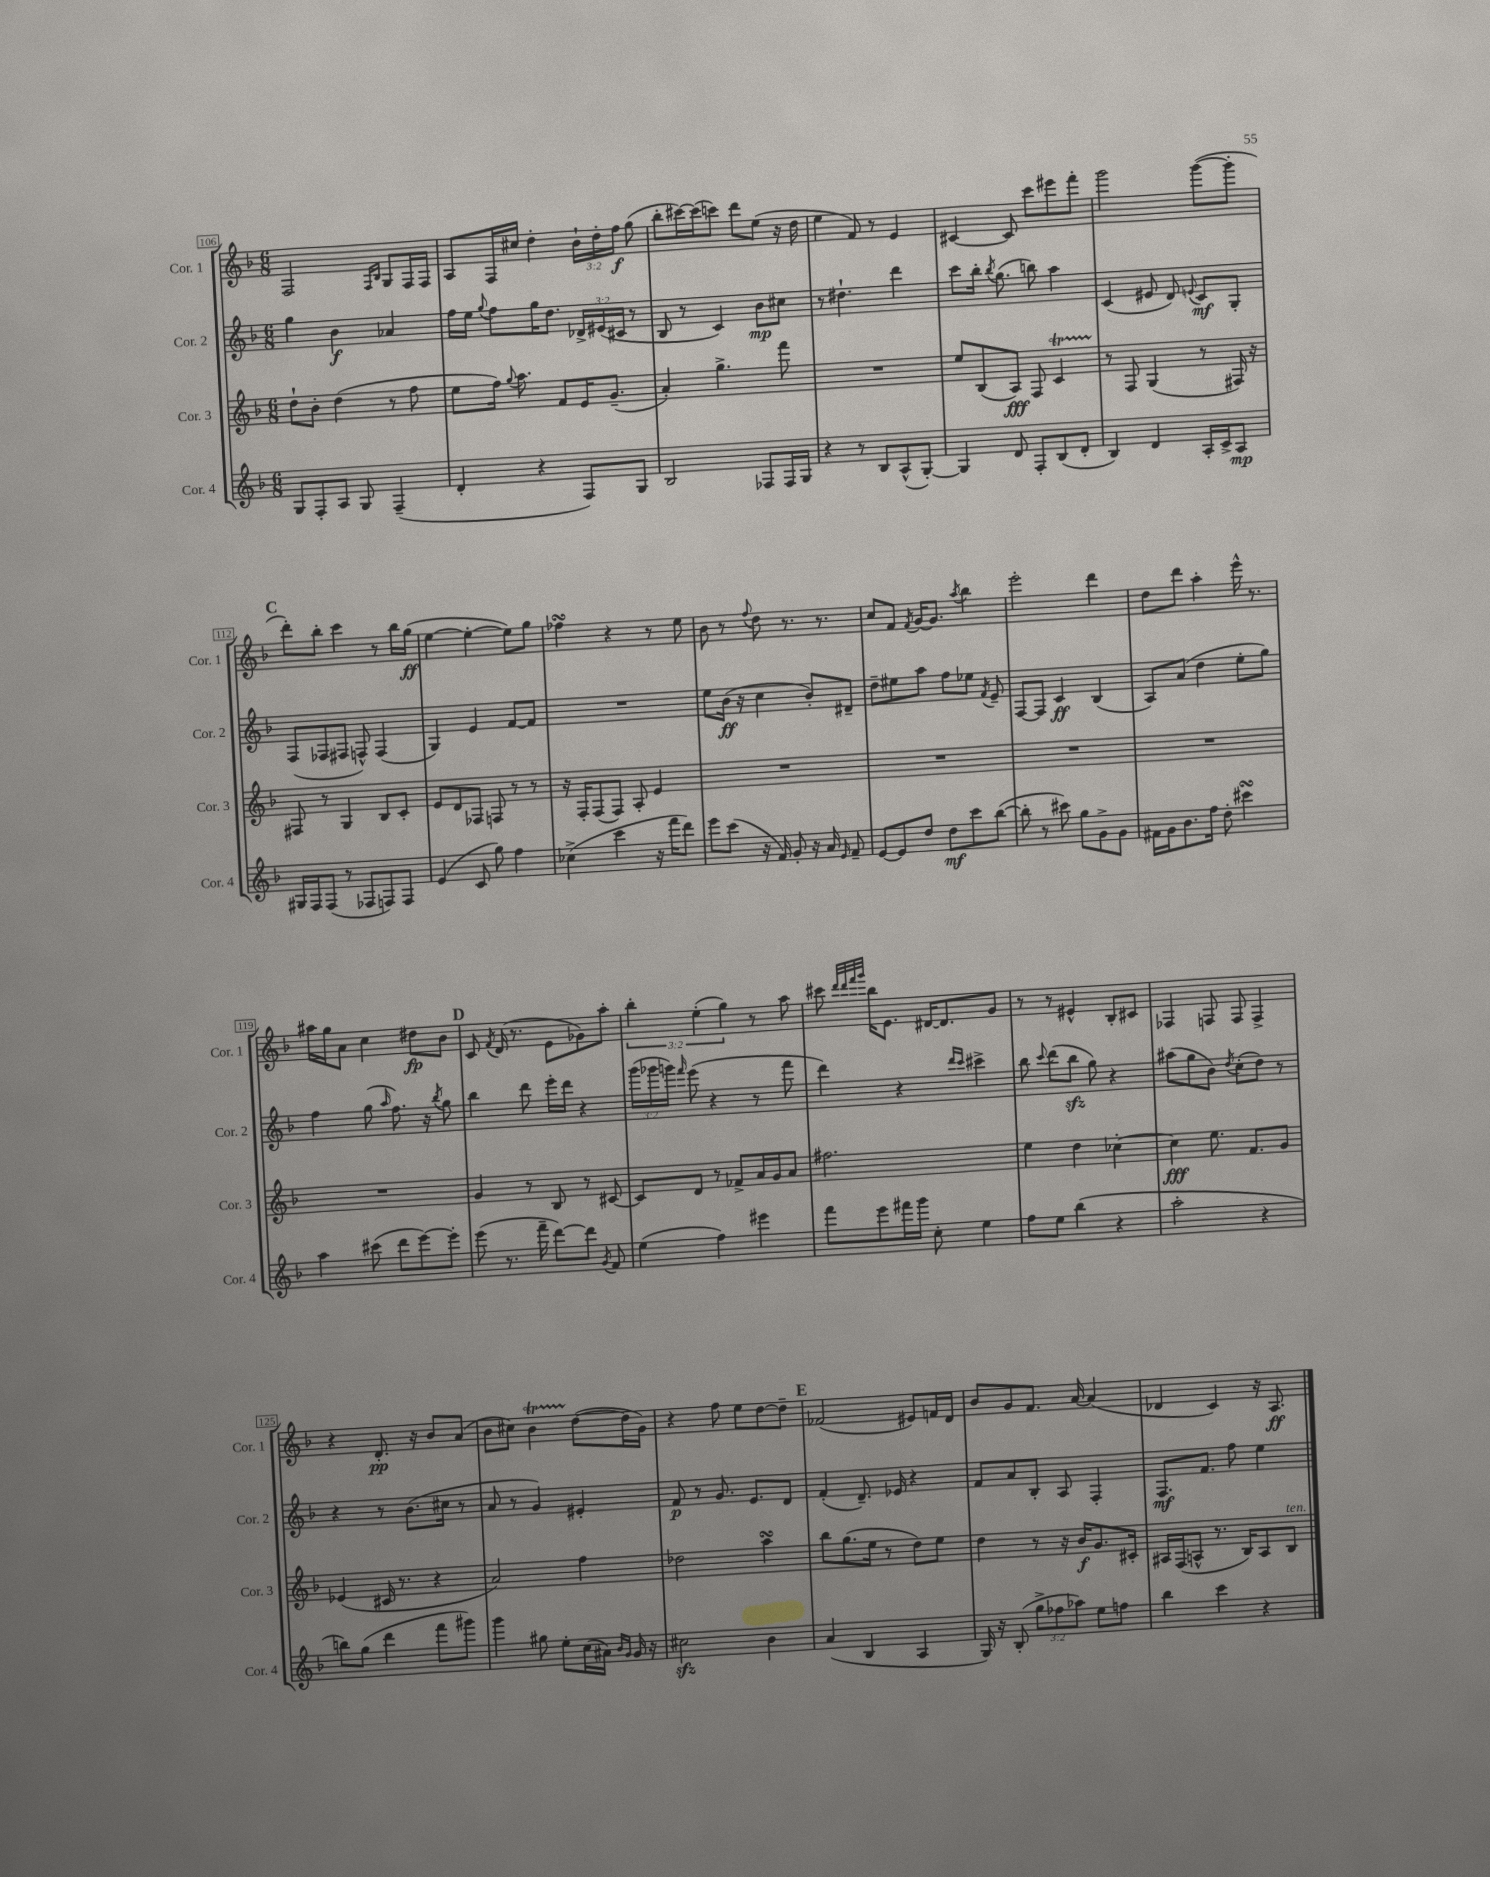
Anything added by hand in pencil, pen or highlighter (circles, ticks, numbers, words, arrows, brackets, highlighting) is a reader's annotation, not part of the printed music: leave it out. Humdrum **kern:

**kern	**kern	**kern	**kern
*staff4	*staff3	*staff2	*staff1
*clefG2	*clefG2	*clefG2	*clefG2
*k[b-]	*k[b-]	*k[b-]	*k[b-]
*M6/8	*M6/8	*M6/8	*M6/8
8G/L	8dd`\L	4gg\	2F/
8F'/	8b-'\J	.	.
8A/J	(4dd\	4b-\	.
8G/	.	.	.
.	.	.	16qqF/LL
.	.	.	16qqB-/JJ
(4F~/	8r	4a-/	8G/L
.	8ff\	.	16F/L
.	.	.	16F/JJ
=	=	=	=
4d'/	8ee\L	16ff\LL	8A/L
.	.	16ee\JJ	.
.	.	8qqgg/	.
.	16ff\Jk)	8ff\L	16F/L
.	8qqgg/	.	.
.	8.aa\	.	16cc#/JJ
4r	.	16gg\K	4dd'\
.	.	8.dd\J	.
.	8f/L	.	.
8F/L)	16e/K	24d-^/LL	24b-`\LL
.	.	(24e#/	24dd'\
.	(8.g~/J	.	.
.	.	24c#/JJ	24ff\JJ
8G/J	.	8r	(8gg\
=	=	=	=
2B-/	4a'/)	8B-/	8bb-'\L
.	.	8r	[16ccc#\L)
.	.	.	(16ccc#\]J
.	4.gg^\	4c/)	8ccc\J)
.	.	.	8ddd\L
8F-/L	.	8b-\L	(8ee\J
16F-/L	8fff\	8cc#\J	16r
16G/JJ	.	.	16dd\
=	=	=	=
4r	2.r	8r	4ee\
.	.	4.dd#`\	.
8r	.	.	8f/)
8B-/L	.	.	8r
(8A^^/	.	4ddd\	4e/
[8G'/J)	.	.	.
=	=	=	=
4G/]	8ee/L	8ccc\L	[4c#/
.	(8B-/	16bb-'\Jk	.
.	.	8qbb-/	.
.	.	(8.gg\	.
8d/	8A/J)	.	8c#/]
8F'/L	8F/	8bb\)	8ccc\L
(8B-/	4c/	4aa\	8eee#\
8d'/J	.	.	8fff'\J
=	=	=	=
4B-/)	8r	(4c/	2ggg\
.	8F/	.	.
4d/	(4G/	8e#/	.
.	.	8d/)	.
.	.	8qqe/	.
16A'/LL	8r	8c/L	([8ggg\L
16c^/J	.	.	.
8A/J	16F#/)	8G'/J	8ggg'\]J
.	16r	.	.
=	=	=	=
16G#/LL	8F#/	(8F/L	8ddd'\L)
16F/J	.	.	.
(8F/J	8r	8F-/	8bb-'\J
8r	4G/	8F#/J	4ccc\
8F-/L	.	8F^^/)	.
8F/)	8B-/L	(4F/	8r
8F/J	8c'/J	.	16bb-\LL
.	.	.	(16gg\JJ
=	=	=	=
(4e/	8e/L	4G/)	[4ee\
.	8d/	.	.
8c/	8F-/J	4e/	4ee'\_
8gg\)	8F/	.	.
4ff\	8r	[8f/L	8ee\]L)
.	8r	8f/]J	8gg\J
=	=	=	=
(4cc-^\	16r	2.r	4ff-\
.	16F'/LK	.	.
.	(8F/	.	.
4ccc\	8F/J)	.	4r
.	8A'/	.	.
16r	4e/	.	8r
16fff\LK	.	.	.
8ddd\J)	.	.	8ee\
=	=	=	=
8eee\L	2.r	8ee\L	8b-\
(8ccc\J	.	(16b-\Jk	8r
.	.	16r	.
.	.	.	8qqff/
16r	.	4cc\	8dd\
16f/)	.	.	.
8g'/	.	.	8.r
16r	.	8b-'/L)	.
16a/	.	.	8.r
16qqe/	.	.	.
8f~/	.	8d#~/J	.
=	=	=	=
[8e/L	2.r	8dd~\L	8cc/L
8e/]	.	8ee#\	8f/J
.	.	.	8qf/
8dd/J	.	8aa\J	[16g/LK
.	.	.	8.g/]J
8dd\L	.	8ff\L	.
.	.	.	8qaa/
8ccc\	.	8ee-\J	4bb-\
.	.	8qf/	.
([8bb-\J	.	8e~/	.
=	=	=	=
8bb-'\]	2.r	[8F/L	2eee'\
8r	.	8F/]J	.
8ccc#\)	.	4c/	.
8gg\L	.	.	.
8g^\	.	(4B-/	4ddd\
8g\J	.	.	.
=	=	=	=
16f#\LL	2.r	8A/L)	8dd\L
16g\J	.	.	.
8.b-\	.	(8a/J	8ddd\J
.	.	4dd\	4aa'\
16ff\Jk	.	.	.
8dd'\	.	.	.
4ccc#\	.	8ee'\L	16eee^^\
.	.	.	8.r
.	.	8gg\J)	.
=	=	=	=
4aa\	2.r	4ff\	16aa#\LL
.	.	.	16gg\J
.	.	.	8a\J
(8ccc#\	.	(8gg\	4cc\
.	.	16qqaa/	.
8ddd\L	.	8.ff\)	.
[8eee\)	.	.	8dd#\L
.	.	16r	.
.	.	8qbb-/	.
8eee'\]J	.	8gg\	8b-\J
=	=	=	=
(8eee\	4g/	4bb-\	8c/
.	.	.	8qf/
8.r	.	.	(16d/
.	.	.	8.r
.	8r	8ddd\	.
16fff~\	.	.	.
[8ddd\L)	8B-/	16eee'\LL	8e\L
.	.	16ddd\JJ	.
8ddd\]J	8r	4r	8g-\)
8qg/	.	.	.
8f/	[8c#/	.	8aa'\J
=	=	=	=
(4ee\	8c#/]L	(24ggg\LL	6bb-'\
.	.	24ggg-\	.
.	.	24ggg\JJ)	.
.	.	16qqfff/	.
.	8d/J	(8eee\	.
.	.	.	(6ee'\
4ff\)	8r	4r	.
.	.	.	6gg\)
.	8f-^/L	.	.
4eee#\	16a/L	8r	8r
.	16g/J	.	.
.	8a/J	8fff\	8aa\
=	=	=	=
8fff\L	2.ff#\	4ddd\)	8ccc#\
.	.	.	32qqddd/LLL
.	.	.	32qqddd/
.	.	.	32qqfff/
.	.	.	32qqggg/JJJ
8eee\	.	.	16bb-\LK
.	.	.	8.e\J
16fff#\L	.	4r	.
16ggg\JJ	.	.	.
8cc'\	.	.	[16d#/LK
.	.	.	8.d#/]
.	.	16qqddd/LL	.
.	.	16qqccc/JJ	.
4ee\	.	4ccc#^\	.
.	.	.	8g/J
=	=	=	=
8ff\L	4ee\	8bb-\	8r
.	.	8qqccc/	.
8ee\J	.	(8ddd\L	8r
(4bb-\	4dd\	8bb-\J	4e#^^/
.	.	8gg\)	.
4r	[4cc-'\	4r	8B-'/L
.	.	.	8c#/J
=	=	=	=
2aa'\	4cc-\]	(8aa#\L	4F-/
.	.	8gg\	.
.	8.ee\	8b-\J)	8F/
.	.	8qdd/	.
.	.	(8cc'\L	8F/
.	8.f/L	.	.
4r	.	8dd\J)	4F^/
.	8g/J	8r	.
=	=	=	=
8bb\L)	(4e-/	4r	4r
(8gg\J	.	.	.
4ddd\	16c#/	8r	8.d'/
.	8.r	.	.
.	.	(8.b-\L	.
.	.	.	16r
8fff\L	4r	.	8b-/L
.	.	16cc#\Jk	.
8ggg#\J)	.	8r	(8a/J
=	=	=	=
4ggg\	2a/)	8a/	8b-\L
.	.	8r	8cc#\J)
8gg#\	.	4g/)	4b-\
8ee'\L	.	.	.
(16cc\L	4ff\	4e#'/	([8dd\L
16a#\JJ)	.	.	.
16qqb-/LL	.	.	.
16qqg/JJ	.	.	.
16g/	.	.	16dd\]L
16r	.	.	16g\JJ)
=	=	=	=
2cc#\	2dd-\	8f/	4r
.	.	8r	.
.	.	8.g/	8ff\
.	.	.	8ee\L
.	.	8.e/L	.
4b-\	4aa\	.	[8dd\
.	.	8d/J	8dd~\]J
=	=	=	=
(4a/	8bb-\L	(4f'/	(2f-/
.	(8.gg\	.	.
4B-/	.	8.d~/)	.
.	16ee\Jk	.	.
.	8r	.	.
.	.	16e-/	.
4A/	8dd\L)	4r	8e#/L)
.	8ee\J	.	16f/L
.	.	.	16d/JJ
=	=	=	=
16G/)	4dd\	8f/L	8b-/L
16r	.	.	.
(8B-'/	.	8a/	8g/
12gg^\L	8r	8B-'/J	8.f/J
12ff-\	.	.	.
.	16r	8A/	.
12aa-\J)	.	.	.
.	16b-/LK	.	[16a/
8ee\L	8.g/	4F'/	(4a/]
8ff\J	.	.	.
.	16c#'/Jk	.	.
=	=	=	=
4bb-\	16A#/LL	8.F/L	4d-/
.	(16F/J	.	.
.	8A^^/J	.	.
.	.	8.f/J	.
4ccc\	8.r	.	4c/)
.	.	8ff\	.
.	16B-/LK)	.	.
4r	8A/	4ee\	16r
.	.	.	8.A/
.	8B-/J	.	.
==	==	==	==
*-	*-	*-	*-
